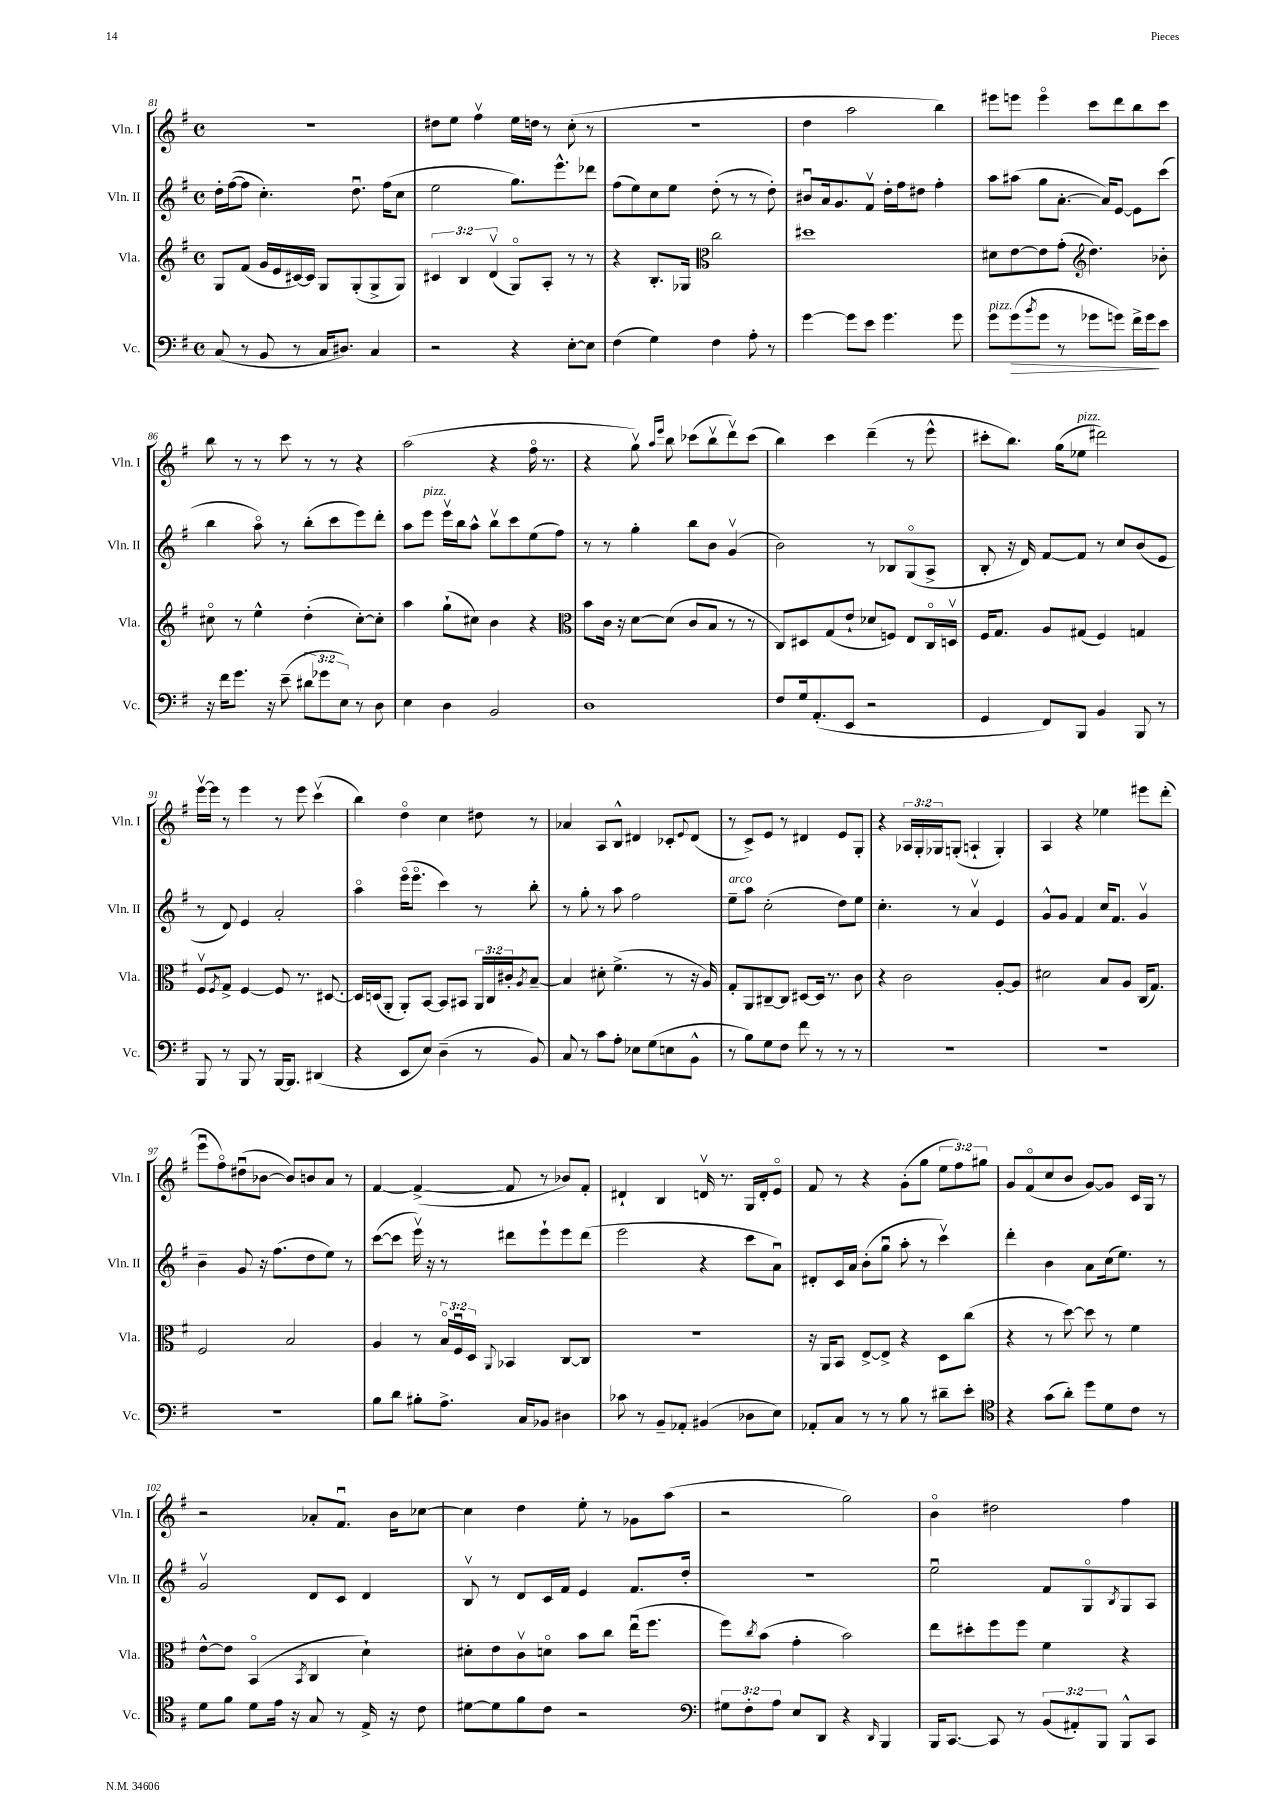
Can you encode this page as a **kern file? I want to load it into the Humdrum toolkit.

**kern	**kern	**kern	**kern
*staff4	*staff3	*staff2	*staff1
*clefF4	*clefG2	*clefG2	*clefG2
*k[f#]	*k[f#]	*k[f#]	*k[f#]
*M4/4	*M4/4	*M4/4	*M4/4
*met(c)	*met(c)	*met(c)	*met(c)
(8C/	8G/L	16dd'\LL	1r
.	.	([16ff#\J	.
8r	(8f#/J	8ff#\]J	.
8BB/	16g/LL	4.cc'\)	.
.	16e/	.	.
8r	[16c#/)	.	.
.	16c#/]JJ	.	.
16C/LK	8G/L	.	.
8.D#/J)	.	.	.
.	(8G'/	8.ddu\	.
4C/	8G^/	.	.
.	.	(16ff#\LK	.
.	8G/J)	8cc\J	.
=	=	=	=
2r	6c#/	2ee\	8dd#\L
.	.	.	8ee\J
.	6B/	.	.
.	.	.	4ff#v\
.	(6dv/	.	.
4r	8Go/L)	8.gg\L)	16ee\LL
.	.	.	16dd\JJ
.	8A'/J	.	8r
.	.	8.eee^^\	.
[8E'\L	8r	.	(8cc'\
8E\]J	8r	8ddd-\J	8r
=	=	=	=
(4F#\	4r	(8ff#\L	1r
.	.	8ee\)	.
4G\)	8.B'/L	8cc\	.
.	.	8ee\J	.
.	16G-/Jk	.	.
*	*clefC3	*	*
4F#\	2cc\	(8dd'\	.
.	.	8r	.
8A'\	.	8r	.
8r	.	8dd'\)	.
=	=	=	=
[4g\	1dd#	8b#u/L	4dd\
.	.	16a/k	.
.	.	8.g/	.
8g\]L	.	.	2aa\
8e\J	.	8f#v/J	.
4.g\	.	16dd'\LL	.
.	.	16ff#\J	.
.	.	8dd#\J	.
.	.	4ff#'\	4bb\)
8g\	.	.	.
=	=	=	=
8g\L	8d#\L	8aa\L	8eee#\L
(8g\	[8e\	(8aa#\J	8eee\J
8qb/	.	.	.
8g\J	8e\]	8gg\L	4eeeo\
8r	(8g'\J	[8.a'\J	.
*	*clefG2	*	*
8g-\L	4.dd\)	.	8ccc\L
.	.	16a/]LK)	.
8g\J)	.	[8e/J	8ddd\
16f#^\LL	.	8e\]L	8bb\
16g\J	.	.	.
8e\J	8b-'\	(8ccc\J	8ccc\J
=	=	=	=
16r	8cc#o\	4bb\	8bb\
16f#\LK	.	.	.
8.g\J	8r	.	8r
.	4ee^^\	8aao\)	8r
16r	.	.	.
(8e~\	.	8r	8ccc\
12d#\L	(4dd'\	(8bb'\L	8r
12g-\	.	.	.
.	.	8ccc\	8r
12E\J)	.	.	.
8r	[8cc#'\L)	8eee\)	4r
8D\	8cc#'\]J	8ddd'\J	.
=	=	=	=
4E\	4aa\	8aa\L	(2aa\
.	.	8eee\J	.
4D\	(8gg`\L	16eeev\LL	.
.	.	16bb\J	.
.	8cc#\J)	8aa^^\J	.
2BB/	4b\	8bbv\L	4r
.	.	8ccc\	.
.	4r	(8ee\	16ff#o\
.	.	.	8.r
.	.	8ff#\J)	.
=	=	=	=
*	*clefC3	*	*
1D	8b\L	8r	4r
.	16c\Jk	8r	.
.	16r	.	.
.	[8d\L	4gg'\	8ggv\)
.	.	.	16qqaa/LL
.	.	.	16qqeee/JJ
.	(8d\]J	.	8bb\
.	8c/L	8bb\L	(8ccc-\L
.	8B/J	8b\J	8bbv\
.	8r	(4gv/	8dddv\)
.	8r	.	(8ccc-\J
=	=	=	=
8F#/L	8C/L)	2b\)	4bb\)
16G/k	8D#/	.	.
(8.AA'/	.	.	.
.	(8G/	.	4ccc\
8EE/J	8e`/J	.	.
2r	8d-/L	8r	(4ddd~\
.	8F/J)	8B-/L	.
.	8E/L	(8Go/	8r
.	16Co/L	8A^/J	8eee^^\
.	16Dv/JJ	.	.
=	=	=	=
4GG/	16F#/LK	8B'/	8ccc#'\L
.	8.G/J	.	.
.	.	16r	8.bb\J)
.	.	16d/)	.
8FF#/L)	8A/L	[8f#/L	.
.	.	.	(16gg\LK
8BBB/J	(8G#/J	8f#/]J	8ee-\J
4BB/	4F#/)	8r	2ddd#\)
.	.	8cc/L	.
8BBB/	4G/	(8b/	.
8r	.	8e/J	.
=	=	=	=
8BBB/	8F#v/L	8r	[16eeev\LL
.	.	.	16eee\]JJ
.	8qF#/	.	.
8r	8G^/J	8d/)	8r
8BBB/	[4F#/	4e/	4eee\
8r	.	.	.
[16BBB/LK	8F#/]	2a'/	8r
8.BBB/]J	.	.	.
.	8.r	.	8eee\
(4DD#/	.	.	(4cccv\
.	[8.D#/	.	.
=	=	=	=
4r	16D#/]LL	4aao\	4bb\)
.	(16D/J	.	.
.	8AA'/J	.	.
8EE/L	8AA'/L)	(16eeeo\LK	4ddo\
.	.	8.eeeo\J	.
8E/J)	[8BB/J	.	.
(4D~\	8BB/]L	4ccc\)	4cc\
.	8BB#/J	.	.
8r	24AA/LL	8r	8dd#\
.	24C/	.	.
.	24c#'/J	.	.
.	8qA/	.	.
8BB/)	[8B~/J	8bb'\	8r
=	=	=	=
8C/	4B/]	8r	4a-/
8r	.	8gg'\	.
8c\L	8d#'\	8r	8A/L
8A'\J	(4.f#^\	8aa\	8B^^/J
8E-\L	.	2ff#\	4d#/
(8G\	.	.	.
8E\	8r	.	8c-'/L
.	.	.	8qqe/
8BB^^\J	16r	.	(8d#/J
.	16A/)	.	.
=	=	=	=
8r	8G'/L	8ee~\L	8r
8B\L)	8AA/	8aa\J	8c^/L)
8G\	[8C#~/	(2cc'\	8e/J
8F#\J	8C#/]J	.	8r
8f#\	[8D#/L	.	4d#/
8r	16D#/]Jk	.	.
.	8.r	.	.
8r	.	8dd\L)	8e/L
8r	8c\	8ee\J	8G'/J
=	=	=	=
1r	4r	4.cc'\	4r
.	2c\	.	24A-/LL
.	.	.	24G'/
.	.	.	24G-/J
.	.	8r	(8G'/J
.	.	4av/	4A`/
.	[8A'/L	4e/	4G'/)
.	8A/]J	.	.
=	=	=	=
1r	2d#\	8g^^/L	4A/
.	.	8g/J	.
.	.	4f#/	4r
.	8B/L	16cc/LK	4ee-\
.	.	8.f#/J	.
.	8A/J	.	.
.	(16C/LK	4gv/	8eee#\L
.	8.G/J)	.	.
.	.	.	(8ddd'\J
=	=	=	=
1r	2F#/	4b~\	8eeeu\L
.	.	.	8ff#o\)
.	.	8g/	(8dd#u\
.	.	16r	[8b-\J
.	.	(8.ff#\L	.
.	2B/	.	8b-/]L)
.	.	8dd\	8b/
.	.	8ee\J)	8a/J
.	.	8r	8r
=	=	=	=
8B\L	4A/	([8ccc\L	[4f#/
8d\J	.	8ccc\]J	.
8B#'\L	8r	16eeev\)	(4f#^/_
.	.	16r	.
8.A^\J	24Bo/LL	8r	.
.	24F#u/	.	.
.	24D/JJ	.	.
.	8qqAA/	.	.
.	4BB-/	8ddd#\L	8f#/]
16C/LK	.	.	.
8BB-/J	.	8eee`\	8r
4D#\	[8C/L	8eee\	8b-/L)
.	8C/]J	(8ddd#\J	8f#'/J
=	=	=	=
8c-\	1r	2eee\	4d#`/
8r	.	.	.
8BB~/L	.	.	4B/
8AA-'/J	.	.	.
(4BB#/	.	4r	16dv/
.	.	.	8.r
8D-\L	.	8ccc\L	16G/LL
.	.	.	16d'/J
8E\J)	.	8au\J)	8eo/J
=	=	=	=
8AA-'/L	16r	8d#'/L	8f#/
.	16AA/LK	.	.
8C/J	8BB/J	16c/L	8r
.	.	16a/JJ	.
8r	[8E^/L	(8b'\L	4r
8r	8E^/]J	8ggu\J	.
8B\	4r	8aa'\	(8g'\L
8r	.	8r	8gg\J
8d#~\L	8D\L	4cccv\)	12ee\L
.	.	.	12ff#\)
8e'\J	(8cc\J	.	.
.	.	.	12gg#\J
=	=	=	=
*clefC4	*	*	*
4r	4r	4ddd'\	8g/L
.	.	.	(8f#o/
(8g\L	8r	4b\	8cc/
8a'\J)	[8dd\)	.	8b/J
8dd\L	8dd\]	8a\L	[8g/L)
8d\	8r	(16cc\k	8g/]J
.	.	8.ee\J)	.
8c\J	4f#\	.	16c/LL
.	.	.	16G/JJ
8r	.	8r	8r
=	=	=	=
8d\L	[8e^^\L	2gv/	2r
8f#\J	8e\]J	.	.
8d\L	(4BBo/	.	.
16e\Jk	.	.	.
16r	.	.	.
.	8qBB/	.	.
8G/	4C/	8d/L	8a-'/L
8r	.	8c/J	8.f#u/J
16E^/	4d`\)	4d/	.
16r	.	.	16b\LK
8c\	.	.	[8cc-\J
=	=	=	=
[8d#\L	8d#'\L	8Bv/	4cc-\]
8d#\]	8e\	8r	.
8f#\	8cv\	8d/L	4dd\
8c\J	8do\J	16c/L	.
.	.	16f#/JJ	.
2r	8b\L	4e/	8ee'\
.	8cc\J	.	8r
.	(16eeu\LK	8.f#/L	8g-\L
.	8.ff#\J	.	.
.	.	.	(8aa\J
.	.	16dd'/Jk	.
=	=	=	=
*clefF4	*	*	*
12G#\L	8ff#\L)	1r	2r
12F#'\	.	.	.
.	8qcc/	.	.
.	(8b\J	.	.
12A\J	.	.	.
8E/L	4g'\	.	.
8DD/J	.	.	.
4r	2b\)	.	2gg\)
16qqDD/	.	.	.
4BBB/	.	.	.
=	=	=	=
16BBB/LK	8ee\L	2eeu\	4bo\
[8.CC/J	.	.	.
.	8dd#'\	.	.
8CC/]	8ff#\	.	2dd#\
8r	8ff#\J	.	.
(12BB/L	4f#\	8f#/L	.
12AA#'/)	.	.	.
.	.	8Go/	.
12BBB/J	.	.	.
.	.	8qB/	.
8BBB^^/L	4r	8G/	4ff#\
8CC/J	.	8A/J	.
==	==	==	==
*-	*-	*-	*-
